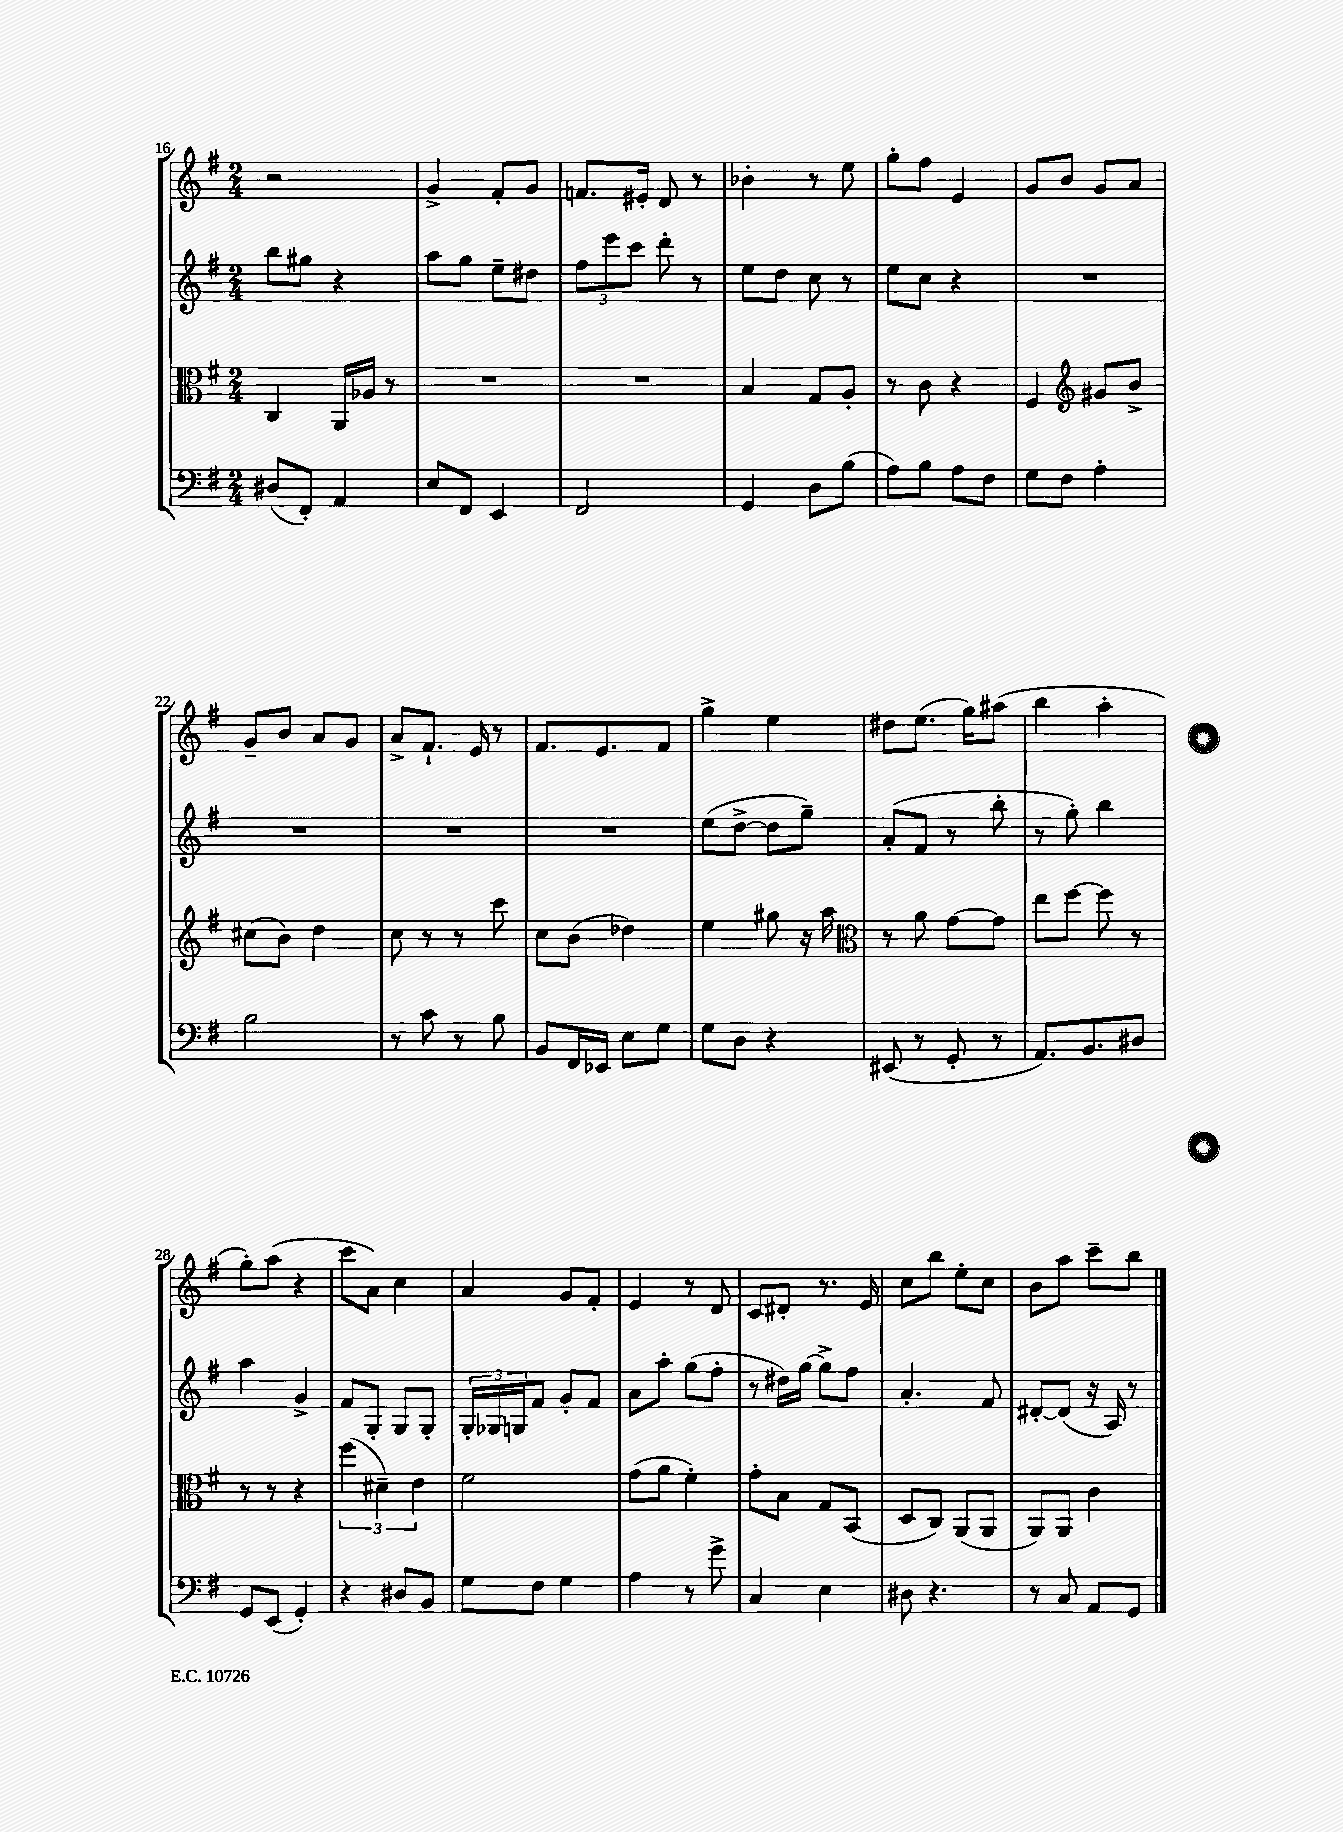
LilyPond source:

<<
\new StaffGroup <<
\new Staff = "s0" {
    \clef treble \key g \major \numericTimeSignature \time 2/4
    r2 |
    g'4-> fis'8-. g'8 |
    f'8. eis'16-. d'8 r8 |
    bes'4-. r8 e''8 |
    g''8-. fis''8 e'4 |
    g'8 b'8 g'8 a'8 |
    g'8-- b'8 a'8 g'8 |
    a'8-> fis'8.-! e'16 r8 |
    fis'8. e'8. fis'8 |
    g''4-> e''4 |
    dis''8 e''8.( g''16) ais''8( |
    b''4 a''4-. |
    g''8-.) a''8( r4 |
    c'''8 a'8) c''4 |
    a'4 g'8 fis'8-. |
    e'4 r8 d'8 |
    c'8 dis'8-. r8. e'16 |
    c''8 b''8 e''8-. c''8 |
    b'8 a''8 c'''8-- b''8 \bar "|." |
}
\new Staff = "s1" {
    \clef treble \key g \major \numericTimeSignature \time 2/4
    b''8 gis''8 r4 |
    a''8 g''8 e''8-- dis''8 |
    \tuplet 3/2 { fis''8 e'''8 c'''8 } d'''8-. r8 |
    e''8 d''8 c''8 r8 |
    e''8 c''8 r4 |
    R2 |
    R2 |
    R2 |
    R2 |
    e''8( d''8~-> d''8 g''8--) |
    a'8-.( fis'8 r8 b''8-. |
    r8 g''8-.) b''4 |
    a''4 g'4-> |
    fis'8 g8-. g8 g8-. |
    \tuplet 3/2 { g16-. ges16 g16 } fis'8 g'8-. fis'8 |
    a'8 a''8-. g''8( fis''8-. |
    r8 dis''16) g''16~ g''8-> fis''8 |
    a'4.-. fis'8 |
    dis'8~-. dis'8( r16 a16) r8 \bar "|." |
}
\new Staff = "s2" {
    \clef alto \key g \major \numericTimeSignature \time 2/4
    c4 a,16 aes16 r8 |
    R2 |
    R2 |
    b4 g8 a8-. |
    r8 c'8 r4 |
    fis4 \clef treble gis'8 b'8-> |
    cis''8( b'8) d''4 |
    c''8 r8 r8 c'''8 |
    c''8 b'8( des''4) |
    e''4 gis''8 r16 a''16 |
    \clef alto r8 a'8 g'8~ g'8 |
    e''8 fis''8~ fis''8 r8 |
    r8 r8 r4 |
    \tuplet 3/2 { fis''4( dis'4--) e'4 } |
    fis'2 |
    g'8( a'8 fis'4-.) |
    g'8-. b8 g8 b,8( |
    d8 c8) a,8( a,8 |
    a,8) a,8 c'4 \bar "|." |
}
\new Staff = "s3" {
    \clef bass \key g \major \numericTimeSignature \time 2/4
    dis8( fis,8-.) a,4 |
    e8 fis,8 e,4 |
    fis,2 |
    g,4 d8 b8( |
    a8) b8 a8 fis8 |
    g8 fis8 a4-. |
    b2 |
    r8 c'8 r8 b8 |
    b,8 fis,16 ees,16 e8 g8 |
    g8 d8 r4 |
    eis,8( r8 g,8-. r8 |
    a,8.) b,8. dis8 |
    g,8 e,8( g,4-.) |
    r4 dis8 b,8 |
    g8 fis8 g4 |
    a4 r8 g'8-> |
    c4 e4 |
    dis8 r4. |
    r8 c8 a,8 g,8 \bar "|." |
}
>>
>>
\layout { \context { \Score currentBarNumber = #16 } }
